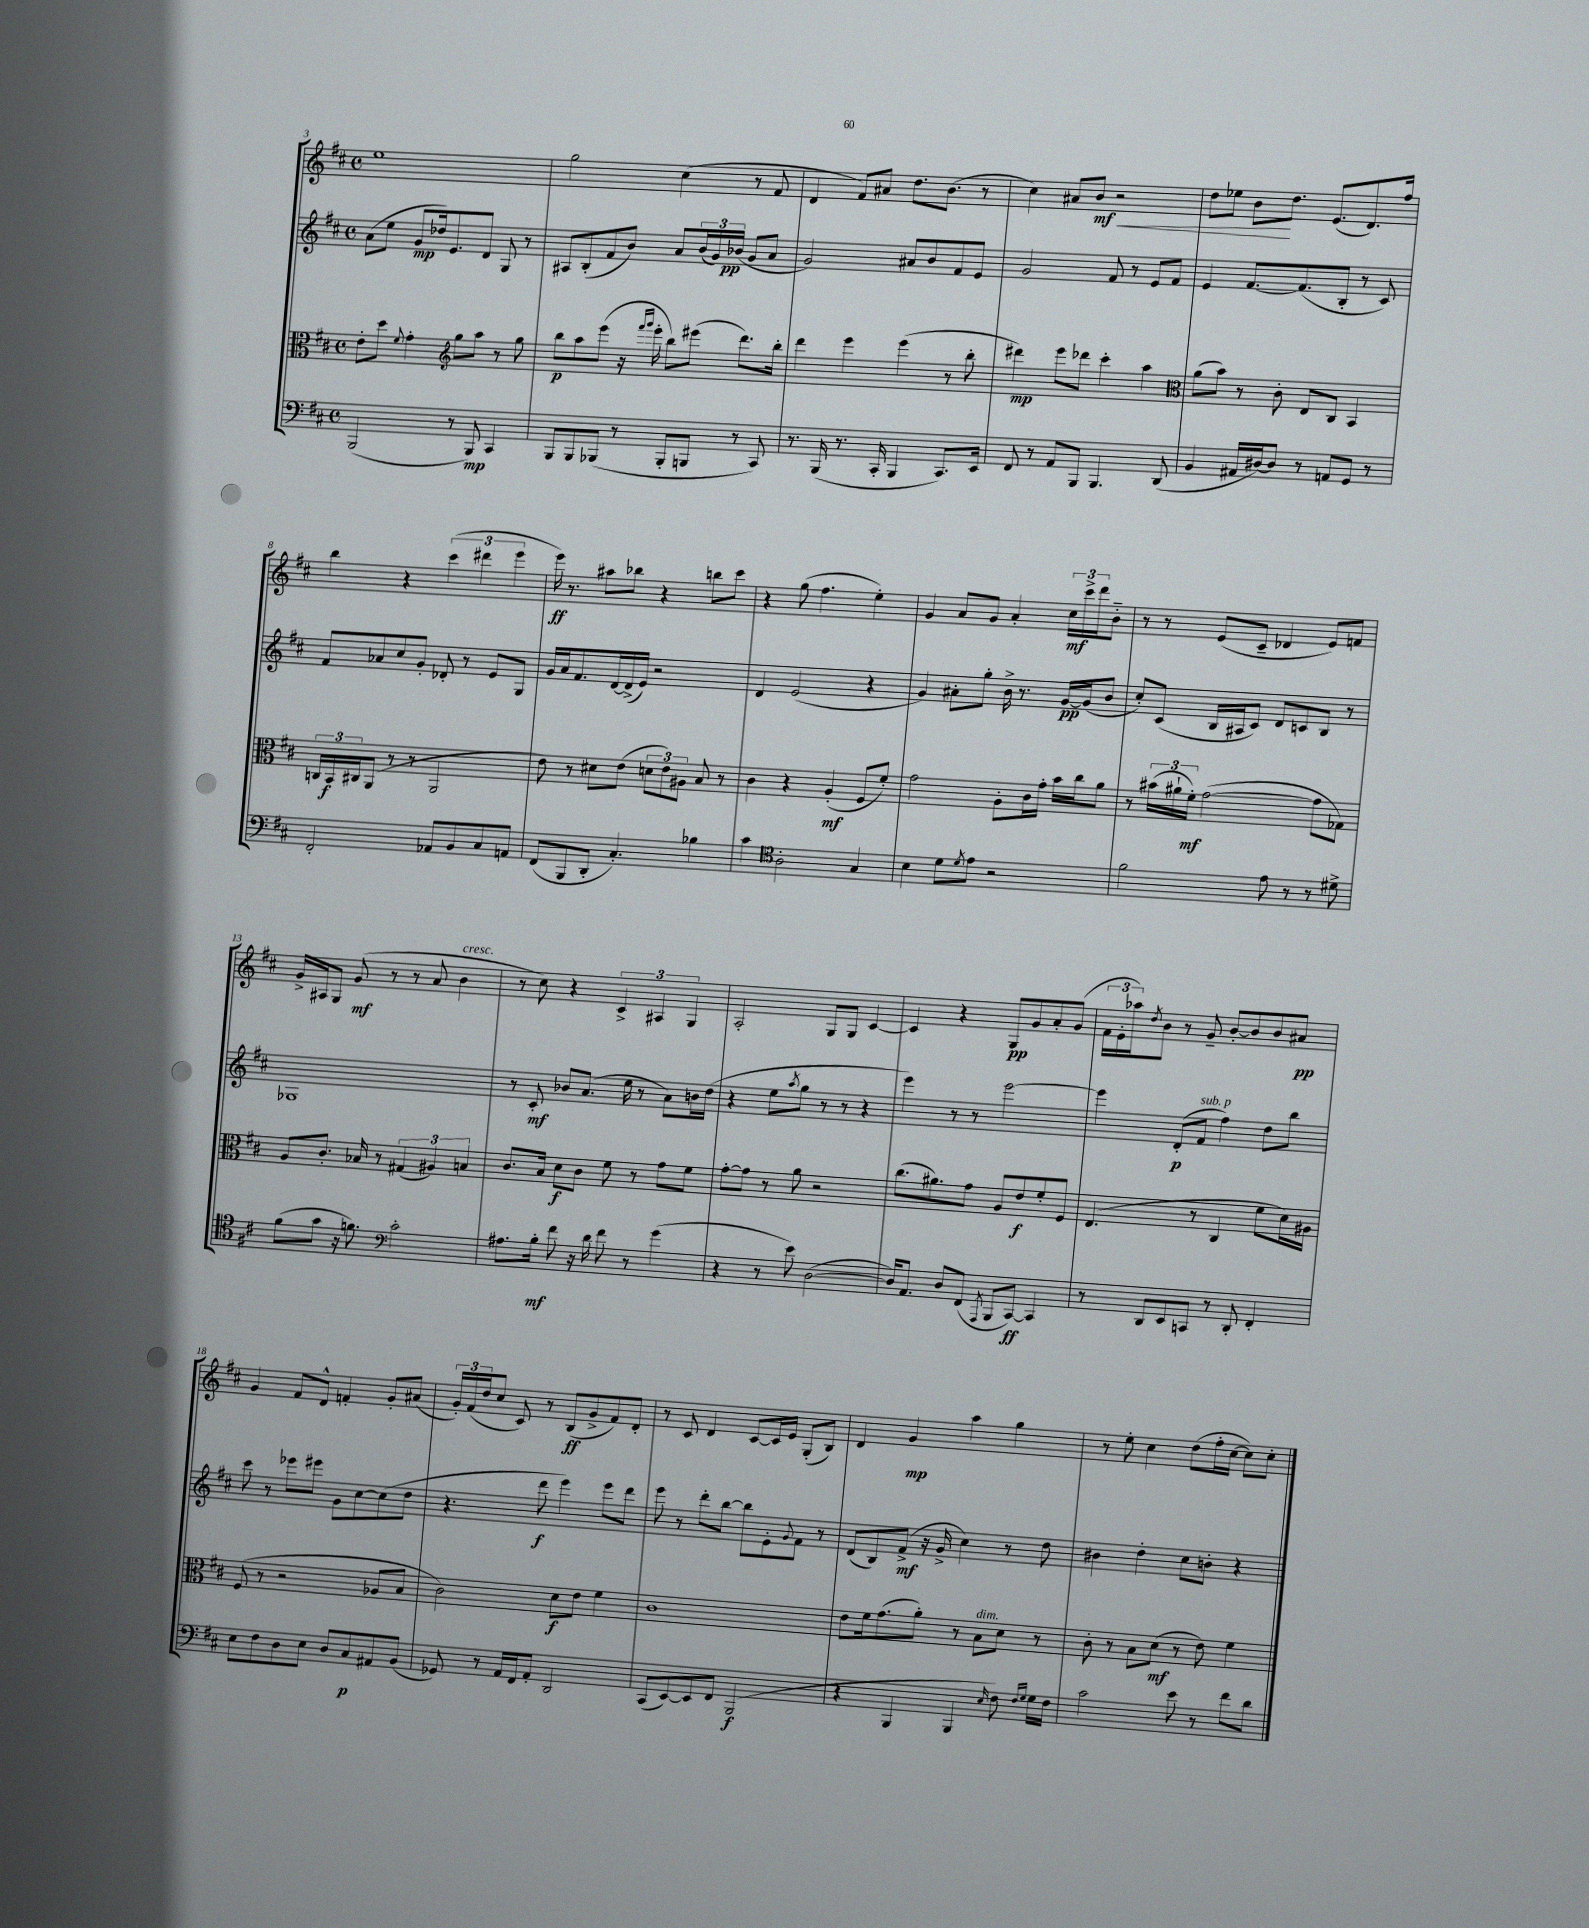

**kern	**kern	**kern	**kern
*staff4	*staff3	*staff2	*staff1
*clefF4	*clefC3	*clefG2	*clefG2
*k[f#c#]	*k[f#c#]	*k[f#c#]	*k[f#c#]
*M4/4	*M4/4	*M4/4	*M4/4
*met(c)	*met(c)	*met(c)	*met(c)
(2BBB/	8e'\L	(8a\L	1ee
.	8dd\J	8ee\J	.
.	8qqf#/	.	.
.	4g'\	8g/L	.
.	.	16dd-/k)	.
.	.	8.e/	.
*	*clefG2	*	*
8r	8gg\L	.	.
8BBB/)	8aa\J	8d/J	.
4CC#/	8r	8G/	.
.	8gg\	8r	.
=	=	=	=
8BBB/L	8bb\L	8A#/L	2gg\
8BBB/	8aa\	(8B'/	.
(8BBB-/J	(8eee\J	8f#/	.
8r	16r	8b/J)	.
.	16qqfff#/LL	.	.
.	16qqggg/JJ	.	.
.	16eee'\	.	.
8BBB-'/L	8bb\L)	8a/L	(4cc#\
8BBB/J	(8eee#\J	(24b/L	.
.	.	24g/)	.
.	.	(24b-/JJ	.
8r	8.ddd\L)	8g/L	8r
8CC#/)	.	8a/J	8f#/
.	16bb'\Jk	.	.
=	=	=	=
8.r	4ddd\	2g/)	4d/
(16BBB/	.	.	.
8.r	4eee\	.	8f#/L)
.	.	.	8a#/J
16CC#'/	.	.	.
4BBB/	(4eee\	8a#/L	8.dd\L
.	.	8b/	.
.	.	.	(8.b\J
8.CC#/L)	8r	8f#/	.
.	8bb'\	8e/J	8r
16EE/Jk	.	.	.
=	=	=	=
8FF#/	4ddd#\)	2g/	4cc#\)
8r	.	.	.
8AA/L	8eee\L	.	8a#/L
8BBB/J	8ddd-\J	.	8b/J
4.BBB/	4ccc#'\	8f#/	2r
.	.	8r	.
.	4aa\	8e/L	.
(8DD/	.	8f#/J	.
=	=	=	=
*	*clefC3	*	*
4BB/	(8a\L	4e/	8dd\L
.	8b\J)	.	8ee-\J
16AA#/LL	8r	[8.f#/L	8b\L
[16D#/J)	.	.	.
8D#/]J	8c#'\	.	8.dd\J
.	.	(8.f#/]	.
8r	8E/L	.	.
.	.	.	(8.e/L
8AA/L	8C#/J	8B'/J	.
8GG/J	4BB/	8r	8.d/)
8r	.	8c#/)	.
.	.	.	16ff#/Jk
=	=	=	=
2FF#'/	24C/LL	8f#/L	4bb\
.	24BB/	.	.
.	24C#/J	.	.
.	(8AA/J	8a-/	.
.	8r	8cc#/	4r
.	8r	8g'/J	.
8AA-/L	2AA/	8d-'/	(6ccc#\
8BB/	.	8r	.
.	.	.	6ddd#\
8C#/	.	8e/L	.
.	.	.	6eee\
8AA/J	.	8G/J	.
=	=	=	=
(8FF#/L	8e\)	16g/LL	16eee\)
.	.	16a/J	8.r
8BBB/	8r	8.f#/	.
8DD'/J	8d#\L	.	8aa#\L
.	.	[16d/L	.
4.C#'/)	(8e\J	(16d^/]	8bb-\J
.	.	16e/JJ)	.
.	12d\L	2r	4r
.	12e\)	.	.
.	12A#\J	.	.
4B-\	8B/	.	8bb\L
.	8r	.	8ccc#\J
=	=	=	=
4c#\	4c#\	4d/	4r
*clefC4	*	*	*
2A'\	4r	(2e/	(8gg\
.	.	.	4.ff#\
.	(4A'/	.	.
4G/	8F#/L	4r	4ee'\)
.	8f#'/J)	.	.
=	=	=	=
4B\	2g\	4g/)	4g/
8d\L	.	8a#'\L	8a/L
8qd/	.	.	.
8e\J	.	8gg'\J	8g/J
2r	8A'\L	16b^\	4a'/
.	.	8.r	.
.	16c#\L	.	.
.	16g'\JJ	.	.
.	16b\LL	[16g/LL	24cc#\LL
.	.	.	24ccc#^\
.	16cc#\J	(16g/]J	.
.	.	.	24ddd\J
.	8a\J	8b/J	8b'~\J
=	=	=	=
2f#\	8r	8cc#'/L)	8r
.	(24b#\LL	(8c#/J	8r
.	24a#`\	.	.
.	24f#'\JJ)	.	.
.	([2g\	16B/LL	(8e/L
.	.	16A#/J	.
.	.	8c#/J)	8c#~/J
8e\	.	8d/L	4d-/
8r	.	8c/	.
8r	8g\]L	8B/J	8e/L)
8d#^\	8G-\J)	8r	8f/J
=	=	=	=
(8f#\L	8A/L	1G-	16g^/LL
.	.	.	16A#/J
8g\J	8.c#'/J	.	8G/J
16r	.	.	(8g/
8.f\)	16B-/	.	.
.	8r	.	8r
*clefF4	*	*	*
2c#'\	(6G#/	.	8r
.	.	.	8a/
.	6A#/)	.	.
.	.	.	4b\
.	6B/	.	.
=	=	=	=
8.A#\L	8.c#/L	8r	8r
.	.	8c#'/	8cc#\)
16B'\Jk	16B/Jk	.	.
8f#\	8d\L	8b-/L	4r
16r	8c#\J	(8.a/J	.
16d\	.	.	.
8f#\	8f#\	.	6c#^/
.	.	16ee\	.
8r	8r	8r	.
.	.	.	6A#/
(4g\	8g\L	8a\L)	.
.	.	.	6G/
.	8f#\J	16b\L	.
.	.	(16dd\JJ	.
=	=	=	=
4r	[8g'\L	4r	2A'/
.	8g\]J	.	.
8r	8r	8ee\L	.
.	.	8qaa/	.
8e\)	8a\	8gg\J	.
([2D\	2r	8r	8G/L
.	.	8r	8G/J
.	.	4r	[4c#/
=	=	=	=
16D/]LK)	(8.cc#\L	4eee\)	4c#/]
8.AA/J	.	.	.
.	8.a#\)	.	.
8D/L	.	8r	4r
(8FF#/J	8g\J	8r	.
8qAAA/	.	.	.
8BBB/L	8A/L	[2eee\	8G/L
[8CC#/J)	8e/	.	8g/
4CC#/]	8f#'/	.	8a'/
.	8F#/J	.	(8g/J
=	=	=	=
8r	(4.E/	4eee\]	24f#\LL
.	.	.	24e'\
.	.	.	24aa-\J)
.	.	.	8qdd/
8DD/L	.	.	8b\J
8EE/	.	(8d'/L	8r
8CC/J	8r	8f#/J	8g~/
8r	4C#/	4ff#\)	[8b'/L
8DD'/	.	.	8b/]
4FF#'/	8f#\L	8dd\L	8b/
.	16d\L)	8bb\J	8a#/J
.	16A#\JJ	.	.
=	=	=	=
8E\L	(8F#/	8ccc#\	4g/
8F#\	8r	8r	.
8D\	2r	8eee-\L	8f#/L
8E\J	.	8eee#\J	8d^^/J
8D/L	.	8g\L	4f'/
8C#/	.	[8cc#\	.
8AA#/	8A-/L	(8cc#\]	8g'/L
(8BB/J	8B/J	8dd\J	(8a#/J
=	=	=	=
8GG-/)	2c#\)	4.r	24g'/LL)
.	.	.	(24f#/
.	.	.	24dd/J
8r	.	.	8cc#/J
16AA/LL	.	.	8c#/)
16FF#/J	.	.	.
8AA'/J	.	8ddd\	8r
2DD/	8d\L	4eee\)	(8B/L
.	8e\J	.	8g^/
.	4f#\	8eee\L	8f#/)
.	.	8ddd\J	8d'/J
=	=	=	=
(8CC#/L	1c#	8eee\	8r
[8EE/)	.	8r	8c#/
8EE/]	.	8ddd'\L	4d/
8FF#/J	.	[8bb\J	.
(2BBB/	.	8bb\]L	[8c#/L
.	.	8e'\	16c#/]L
.	.	.	16e/JJ
.	.	8qqg/	.
.	.	8f#\J	(8G'/L
.	.	8r	8B/J)
=	=	=	=
4r	8e\L	(8d/L	4d/
.	16f#\k	8B/)	.
.	(8.g\	.	.
4BBB/	.	(8f#^/J	4g/
.	8a'\J)	16r	.
.	.	16g^/	.
4BBB/	8r	4cc#\)	4aa\
.	8B\L	.	.
16qqE/	.	.	.
8F#\)	8d\J	8r	4gg\
16qqF#/LL	.	.	.
16qqG/JJ	.	.	.
16G\LL	8r	8dd\	.
16F#\JJ	.	.	.
=	=	=	=
2c#\	8c#'\	4b#\	8r
.	8r	.	8ee'\
.	8B\L	4dd'\	4cc#\
.	(8d\J	.	.
8e\	8r	8cc#\L	(8dd\L
8r	8e\)	8b'\J	16ff#'\L
.	.	.	[16cc#\JJ
8f#\L	4f#\	4r	8cc#\]L)
8d\J	.	.	8cc#'\J
==	==	==	==
*-	*-	*-	*-
